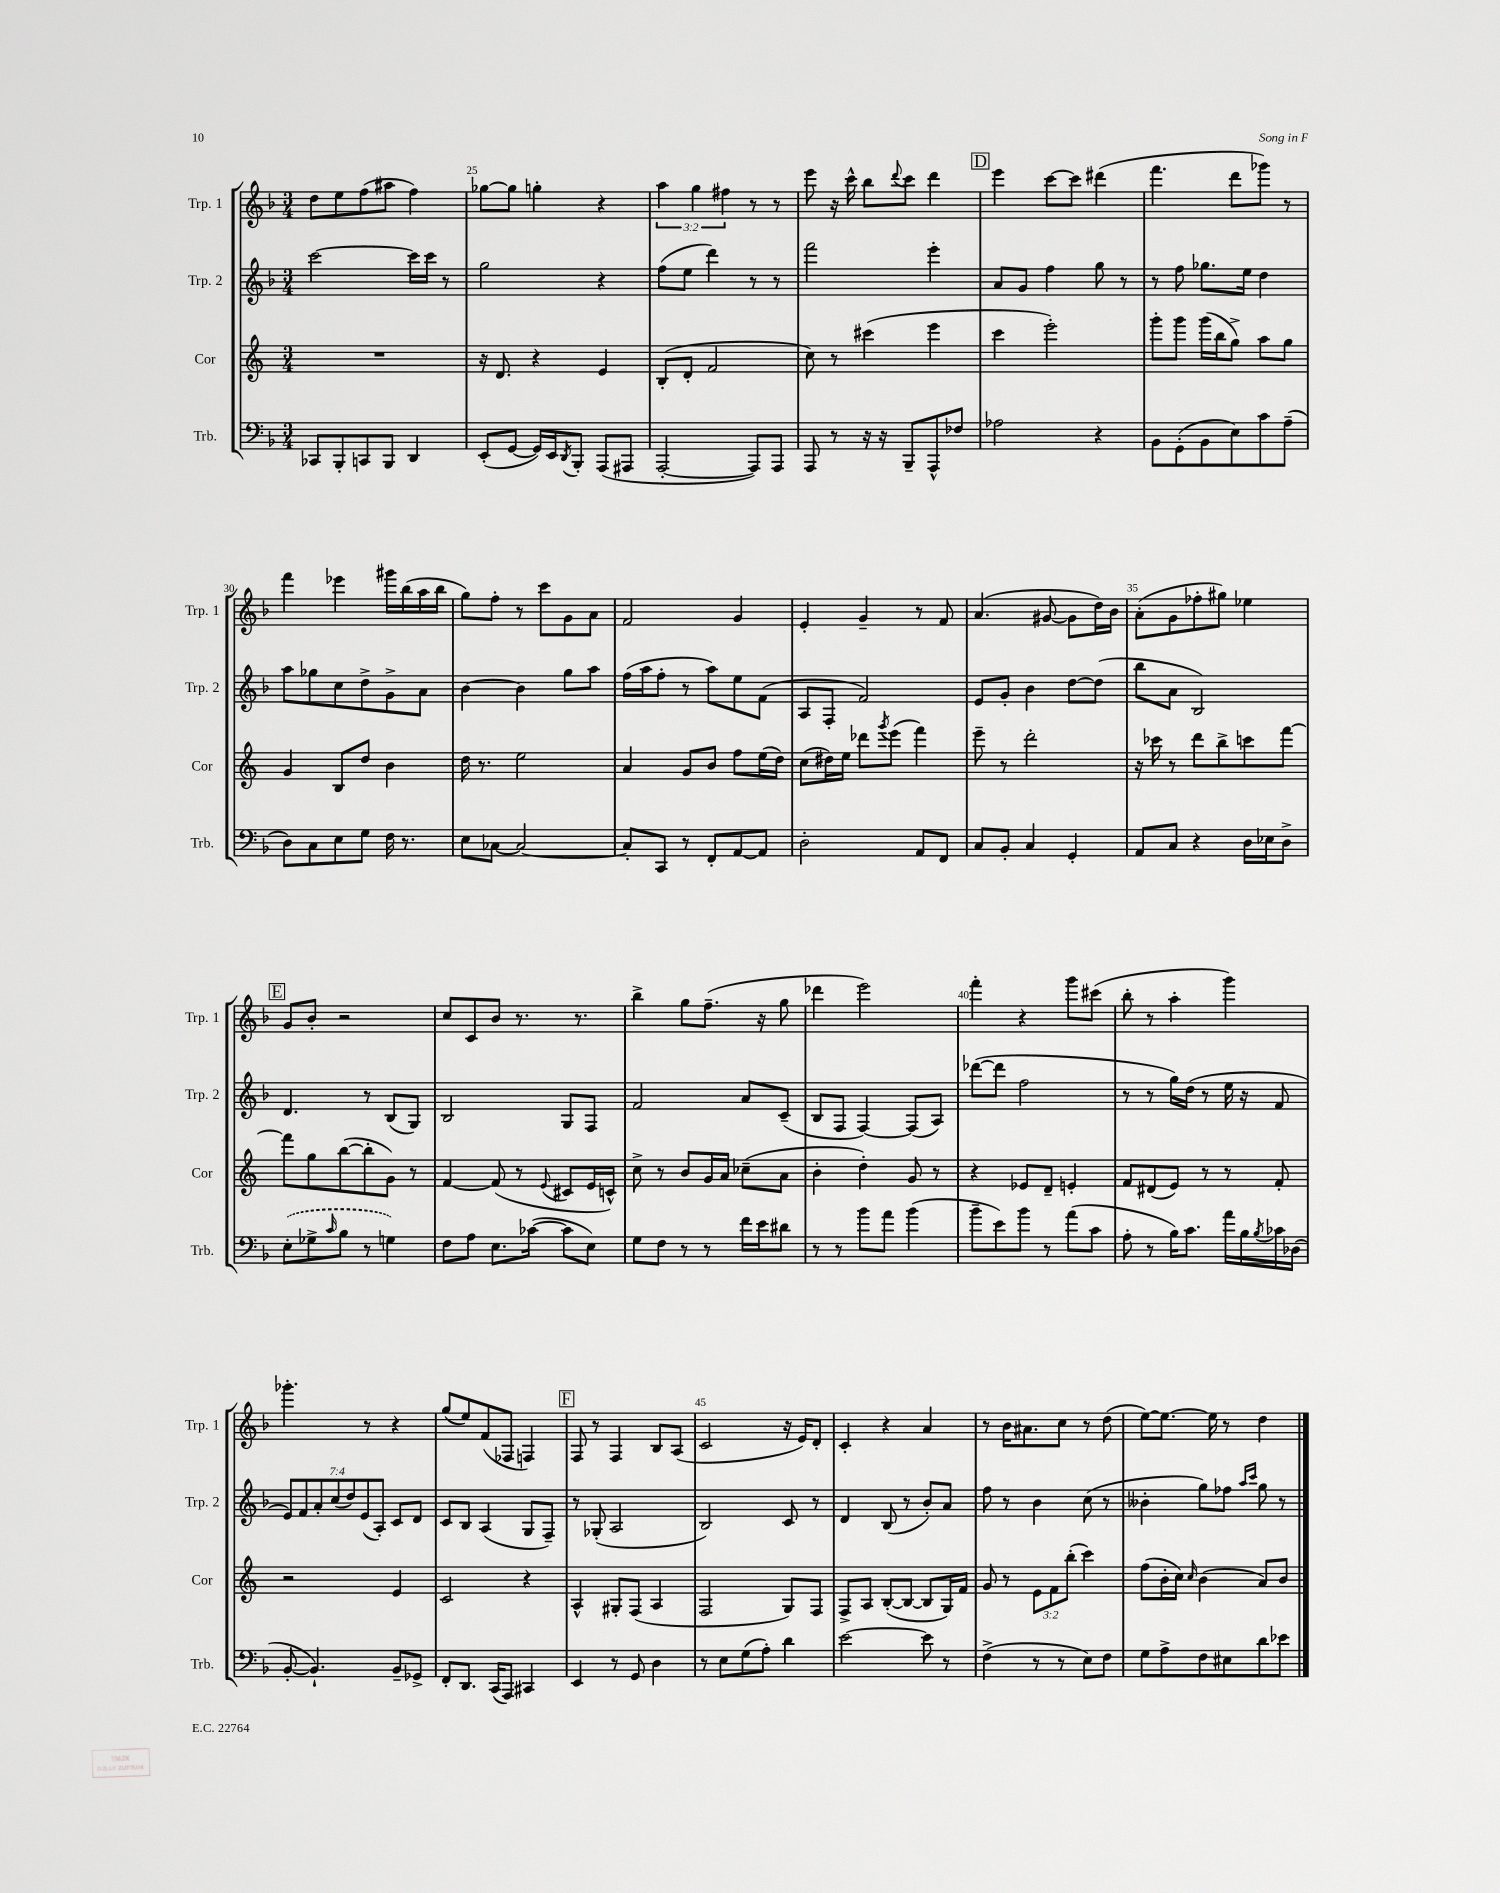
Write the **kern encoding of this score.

**kern	**kern	**kern	**kern
*part4	*part3	*part2	*part1
*staff4	*staff3	*staff2	*staff1
*I"Trb.	*I"Cor	*I"Trp. 2	*I"Trp. 1
*I'Trb.	*I'Cor	*I'Trp. 2	*I'Trp. 1
*clefF4	*clefG2	*clefG2	*clefG2
*k[b-]	*k[]	*k[b-]	*k[b-]
*M3/4	*M3/4	*M3/4	*M3/4
=24	=24	=24	=24
8CC-X/L	2.r	[2ccc\	8dd\L
8BBB-'/	.	.	8ee\
8CCn/	.	.	(8ff\
8BBB-/J	.	.	8aa#X\J
4DD/	.	16ccc\LL]	4ff\)
.	.	16ccc\JJ	.
.	.	8r	.
=25	=25	=25	=25
(8EE'/L	16r	2gg\	[8gg-X\L
.	8.d/	.	.
[8GG/J	.	.	8gg-\J]
16GG/LL])	4r	.	4ggn'\
16EE/J	.	.	.
8qDD/	.	.	.
8BBB-'/J	.	.	.
(8AAA/L	4e/	4r	4r
8AAA#X/J	.	.	.
=26	=26	=26	=26
[2AAA'/	(8B'/L	(8ff\L	6aa\
.	8d'/J	8ee\J	.
.	.	.	6gg\
.	2f/	4ddd\)	.
.	.	.	6ff#X\
8AAA/L])	.	8r	8r
8AAA/J	.	8r	8r
=27	=27	=27	=27
8AAA/	8cc\)	2fff\	8eee\
8r	8r	.	16r
.	.	.	16ccc^^\
16r	(4ccc#X\	.	8bb-\L
16r	.	.	.
.	.	.	8qqddd/
8BBB-~/L	.	.	8ccc\J
8AAA^^/	4eee\	4eee'\	4ddd\
8F-X/J	.	.	.
!!LO:REH:place=s1:t=D
=28	=28	=28	=28
2A-X\	4ccc\	8a/L	4eee\
.	.	8g/J	.
.	2eee'\)	4ff\	[8ccc\L
.	.	.	8ccc\J]
4r	.	8gg\	(4ddd#X\
.	.	8r	.
=29	=29	=29	=29
8BB-\L	8ggg'\L	8r	4.fff\
(8GG'\	8ggg\J	8ff\	.
8BB-\	(16ggg\LL	8.gg-X\L	.
.	16bb\J	.	.
8E\)	8gg^\J)	.	8ddd\L
.	.	16ee\Jk	.
8c\	8aa\L	4dd\	8ggg-X\J)
(8A~\J	8gg\J	.	8r
!!LO:LB:g=z
=30	=30	=30	=30
8D\L)	4g/	8aa\L	4fff\
8C\	.	8gg-X\	.
8E\	8B/L	8cc\	4eee-X\
8G\J	8dd/J	8dd^\	.
16F\	4b\	8g^\	16ggg#X\LL
8.r	.	.	(16bb-\
.	.	8a\J	16aa\
.	.	.	16bb-\JJ
=31	=31	=31	=31
8E\L	16dd\	[4b-\	8gg\L)
.	8.r	.	.
[8C-X\J	.	.	8ff'\J
2C-/_	2ee\	4b-\]	8r
.	.	.	8ccc\L
.	.	8gg\L	8g\
.	.	8aa\J	8a\J
=32	=32	=32	=32
8C-'/L]	4a/	(16ff\LL	2f/
.	.	16aa\J	.
8CC/J	.	8ff'\J	.
8r	8g/L	8r	.
8FF'/L	8b/J	8aa\L)	.
[8AA/	8ff\L	8ee\	4g/
8AA/J]	(16ee\L	(8f\J	.
.	16dd\JJ)	.	.
=33	=33	=33	=33
2D'\	(8cc\L	8A/L	4e'/
.	16dd#X\L)	8F'/J	.
.	16ee\JJ	.	.
.	8ddd-X\L	2f/)	4g~/
.	8qggg/	.	.
.	(8eee\J	.	.
8AA/L	4fff\)	.	8r
8FF/J	.	.	8f/
=34	=34	=34	=34
8C/L	8eee~\	8e/L	(4.a/
8BB-'/J	8r	8g'/J	.
4C/	2ddd'\	4b-\	.
.	.	.	[8g#X/
4GG'/	.	[8dd\L	8g#\L]
.	.	(8dd\J]	16dd\L)
.	.	.	16b-\JJ
=35	=35	=35	=35
8AA/L	16r	8bb-\L	(8a'\L
.	16ccc-X\	.	.
8C/J	8r	8a\J	8g\
4r	8ddd\L	2B-/)	8ff-X'\
.	8bb^\	.	8gg#X\J)
16D\LL	8cccn\	.	4ee-X\
16E-X\J	.	.	.
8D^\J	[8fff\J	.	.
!!LO:LB:g=z
!!LO:REH:place=s1:t=E
=36	=36	=36	=36
(8E'\L	8fff\L]	4.d/	8g/L
8G-X^\	8gg\	.	8b-'/J
16qqc/	.	.	.
8B-\J	([8bb\	.	2r
8r	8bb'\]	8r	.
4Gn\)	8g\J)	(8B-/L	.
.	8r	8G/J)	.
=37	=37	=37	=37
8F\L	[4f/	2B-/	8cc/L
8A\J	.	.	8c/
8.E\L	(8f/]	.	8b-/J
.	8r	.	8.r
([16c-X\Jk	.	.	.
.	8qqe/	.	.
8c-\L]	8c#X/L	8G/L	.
.	.	.	8.r
8E\J)	16e/L	8F/J	.
.	16cn^^/JJ)	.	.
=38	=38	=38	=38
8G\L	8cc^\	2f/	4bb-^\
8F\J	8r	.	.
8r	8b/L	.	8gg\L
8r	16g/L	.	(8.ff~\J
.	16a/JJ	.	.
16f\LL	(8cc-X~\L	8a/L	.
16e\J	.	.	16r
8d#X\J	8a\J	(8c~/J	8gg\
=39	=39	=39	=39
8r	4b'\	8B-/L	4ddd-X\
8r	.	8F/J	.
8b-\L	4dd'\)	[4F/)	2eee\)
8a\J	.	.	.
(4b-\	8g/	(8F/L]	.
.	8r	8A/J)	.
=40	=40	=40	=40
8b-~\L	4r	([8ddd-X\L	4fff'\
8e\)	.	8ddd-\J]	.
8b-\J	8e-X/L	2ff\	4r
8r	8d~/J	.	.
(8a\L	4en'/	.	8ggg\L
8c\J	.	.	(8ccc#X\J
=41	=41	=41	=41
8A'\	8f/L	8r	8bb-'\
8r	(8d#X/	8r	8r
16B-\KL)	8e/J)	16gg\LL)	4aa'\
8.c\J	.	(16dd\JJ	.
.	8r	8r	.
16a\LL	8r	16ee\	4ggg\)
16B-\	.	16r	.
8qB-/	.	.	.
16c-X\	8f'/	8f/	.
(16D-X\JJ	.	.	.
!!LO:LB:g=z
=42	=42	=42	=42
[8BB-'/	2r	14e/L)	4.ggg-X'\
.	.	14f/	.
4.BB-`/])	.	.	.
.	.	14a'/	.
.	.	(14cc/	.
.	.	14dd/)	.
.	.	(14e/	.
.	.	.	8r
.	.	14A'/J)	.
8BB-~/L	4e/	8c/L	4r
8GG-X^/J	.	8d/J	.
=43	=43	=43	=43
8FF'/L	2c/	8c/L	(8gg/L
8.DD/J	.	8B-/J	8ee/)
.	.	(4A/	(8f/
(16CC/KL	.	.	.
8AAA/J)	.	.	8F-X/J
4CC#X/	4r	8G/L	4Fn/)
.	.	8F~/J)	.
!!LO:REH:place=s1:t=F
=44	=44	=44	=44
4EE/	4A^^/	8r	8F/
.	.	(8G-X'/	8r
8r	8G#X'/L	2A/	4F/
8GG/	(8F/J	.	.
4D\	4A/	.	8B-/L
.	.	.	(8A/J
=45	=45	=45	=45
8r	2F/	2B-/)	2c/
8E\L	.	.	.
(8G\	.	.	.
8A'\J)	.	.	.
4d\	8G/L)	8c/	16r
.	.	.	16e/KL)
.	8F/J	8r	8d'/J
=46	=46	=46	=46
[2e\	8F^/L	4d/	4c'/
.	8A/J	.	.
.	([8B'/L	(8B-/	4r
.	8B/J_	8r	.
8e\]	8B/L]	8b-'/L)	4a/
8r	16G/L)	8a/J	.
.	16f/JJ	.	.
=47	=47	=47	=47
(4F^\	8g/	8ff\	8r
.	8r	8r	16b-\KL
.	.	.	8.a#X\
8r	12e\L	4b-\	.
.	12f\	.	.
8r	.	.	8cc\J
.	(12bb'\J	.	.
8E\L)	4ccc\)	(8cc\	8r
8F\J	.	8r	(8dd\
=48	=48	=48	=48
8G\L	(8ff\L	4b--X'\	[8ee\L)
8A^\	16b'\L	.	8.ee\J_
.	16cc\JJ)	.	.
.	16qqcc/	.	.
8F\	(4b\	8gg\L)	.
.	.	.	16ee\]
8E#X\	.	8ff-X\J	8r
.	.	16qqaa/LL	.
.	.	16qqccc/JJ	.
8d\	8a/L)	8gg\	4dd\
8e-X\J	8b/J	8r	.
==	==	==	==
*-	*-	*-	*-
